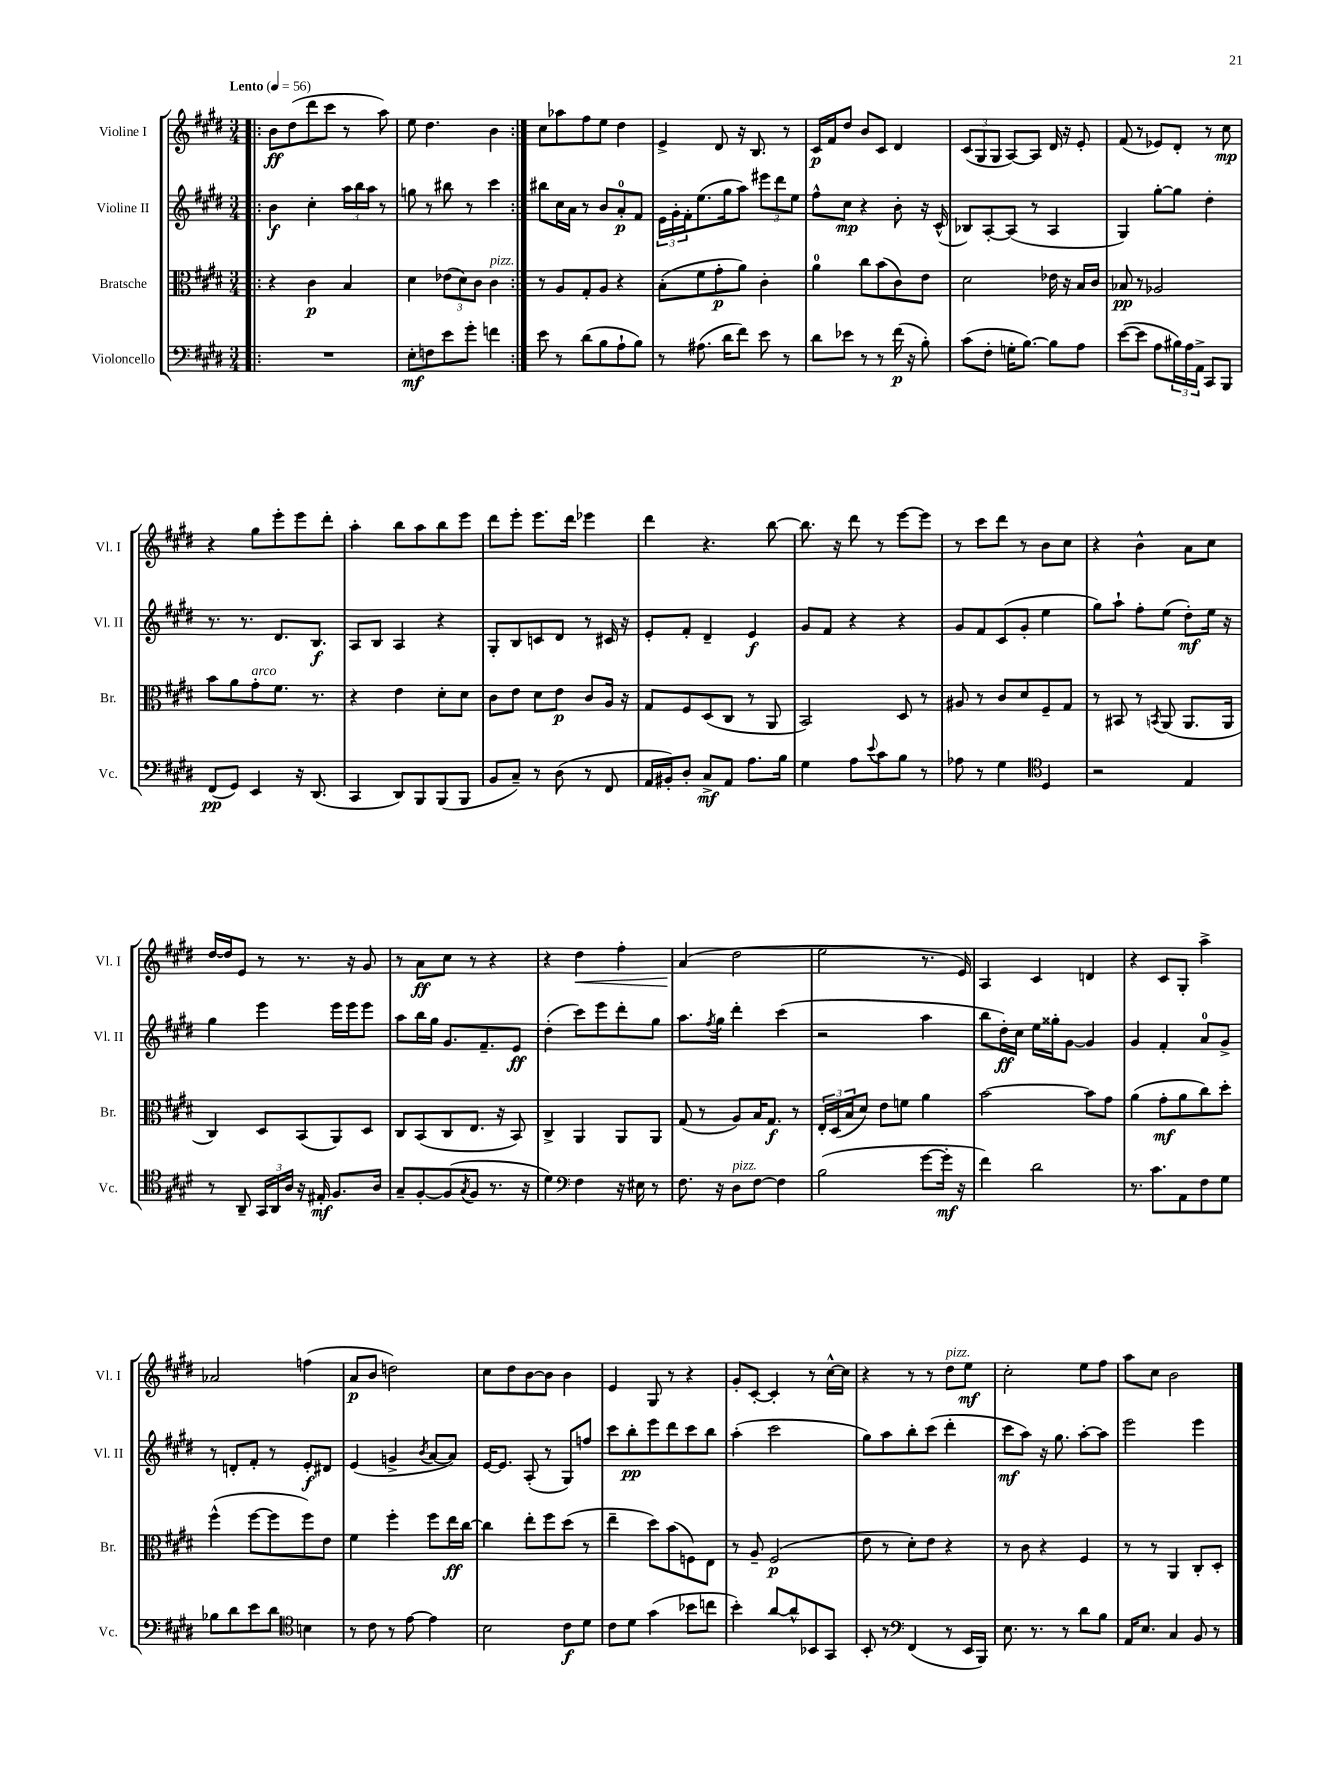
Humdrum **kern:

**kern	**kern	**kern	**kern
*staff4	*staff3	*staff2	*staff1
*clefF4	*clefC3	*clefG2	*clefG2
*k[f#c#g#d#]	*k[f#c#g#d#]	*k[f#c#g#d#]	*k[f#c#g#d#]
*M3/4	*M3/4	*M3/4	*M3/4
*MM56	*MM56	*MM56	*MM56
=!|:	=!|:	=!|:	=!|:
2.r	4r	4b	8b
.	.	.	(8dd#
.	4c#	4cc#'	8ddd#
.	.	.	8ccc#
.	4B	24aa	8r
.	.	24bb	.
.	.	24aa	.
.	.	8r	8aa)
=	=	=	=
8E'	4d#	8gg	8ee
8F	.	8r	4.dd#
8e	(12e-	8bb#	.
.	12d#)	.	.
8g#'	.	8r	.
.	12c#	.	.
4f	4c#	4ccc#	4b
=:|!	=:|!	=:|!	=:|!
8e	8r	8bb#	8cc#
8r	8A	16cc#	8aa-
.	.	16a	.
(8d#	8G#'	8r	8ff#
8B	8A	8b	8ee
8A`	4r	8a'	4dd#
8B)	.	8f#	.
=	=	=	=
8r	(8B'	24e	4e^
.	.	24g#'	.
.	.	24f#'	.
(8.A#	8f#	(8.ee	.
.	8g#'	.	8d#
16d#	.	16gg#	.
8f#)	8a)	8aa)	16r
.	.	.	8.B
8e	4c#'	12eee#	.
.	.	12ddd#	.
8r	.	.	8r
.	.	12ee	.
=	=	=	=
8d#	4a	8ff#^^	16c#
.	.	.	16f#
8e-	.	8cc#	8dd#
8r	8cc#	4r	8b
8r	(8b	.	8c#
(16f#	8c#)	8b'	4d#
16r	.	.	.
8B')	8e	16r	.
.	.	(16c#^^	.
=	=	=	=
(8c#	2d#	8B-)	(12c#
.	.	.	12G#
8F#'	.	[8A'	.
.	.	.	12G#
16G'	.	(8A]	[8A)
[8.B)	.	.	.
.	.	8r	8A]
8B]	16e-	4A	16d#
.	16r	.	16r
8A	16B	.	8e'
.	16c#	.	.
=	=	=	=
([8e	8B-	4G#)	(8f#
8e]	8r	.	8r
8A	2A-	[8gg#'	8e-)
24B#)	.	8gg#]	8d#'
24A	.	.	.
24AA^	.	.	.
8CC#	.	4dd#'	8r
8BBB	.	.	8cc#
=	=	=	=
(8FF#	8b	8.r	4r
8GG#)	8a	.	.
.	.	8.r	.
4EE	8g#'	.	8gg#
.	8.f#	8.d#	8eee'
16r	.	.	8eee
(8.DD#	8.r	8.B	.
.	.	.	8ddd#'
=	=	=	=
4CC#	4r	8A	4aa'
.	.	8B	.
8DD#)	4e	4A	8bb
8BBB	.	.	8aa
(8BBB	8d#'	4r	8bb
8BBB	8d#	.	8eee
=	=	=	=
8BB	8c#	8G#'	8ddd#
8C#~)	8e	8B	8eee'
8r	8d#	8c	8.eee
(8D#	8e	8d#	.
.	.	.	16ddd#
8r	8c#	8r	4eee-
8FF#	16A	16c#	.
.	16r	16r	.
=	=	=	=
16AA	8G#	8e'	4ddd#
16BB#')	.	.	.
8D#'	8F#	8f#'	.
8C#^	(8D#	4d#~	4.r
8AA	8C#	.	.
8.A	8r	4e	.
.	8AA	.	[8bb
16B	.	.	.
=	=	=	=
4G#	2BB)	8g#	8.bb]
.	.	8f#	.
.	.	.	16r
8A	.	4r	8ddd#
8qqe	.	.	.
8c#	.	.	8r
8B	8D#	4r	[8eee
8r	8r	.	8eee]
=	=	=	=
8A-	8A#	8g#	8r
8r	8r	8f#	8ccc#
4G#	8c#	(8c#	8ddd#
.	8d#	8g#'	8r
*clefC4	*	*	*
4D#	8F#~	4ee	8b
.	8G#	.	8cc#
=	=	=	=
2r	8r	8gg#)	4r
.	8BB#	8aa`	.
.	8r	8ff#'	4b^^
.	8qBB	.	.
.	(8AA	(8ee	.
4E	8.AA	8dd#')	8a
.	.	16ee	8cc#
.	16AA	16r	.
=	=	=	=
8r	4C#)	4gg#	[16dd#
.	.	.	16dd#]
8AA~	.	.	8e
24GG#	8D#	4eee	8r
24AA	.	.	.
24A	.	.	.
16r	(8BB	.	8.r
16E#'	.	.	.
8.F#	8AA)	16eee	.
.	.	16eee	16r
.	8D#	8eee	8g#
16A	.	.	.
=	=	=	=
8G#~	8C#	8aa	8r
[8F#'	(8BB	16bb	8a
.	.	16gg#	.
(8F#]	8C#	8.g#	8cc#
8qG#	.	.	.
8F#	8.E	.	8r
.	.	8.f#~	.
8.r	.	.	4r
.	16r	.	.
.	8BB)	8e	.
16r	.	.	.
=	=	=	=
4d#)	4C#^	(4dd#'	4r
*clefF4	*	*	*
4F#	4AA	8ccc#)	4dd#
.	.	8eee	.
16r	8AA	8ddd#'	4ff#'
16E#	.	.	.
8r	8AA	8gg#	.
=	=	=	=
8.F#	(8G#	8.aa	(4a
.	8r	.	.
.	.	8qff#	.
16r	.	16gg#	.
8D#	8A)	4ddd#'	2dd#
[8F#	16B	.	.
.	8.G#	.	.
4F#]	.	(4ccc#	.
.	8r	.	.
=	=	=	=
(2B	24E'	2r	2ee
.	(24D#	.	.
.	24B	.	.
.	8d#)	.	.
.	8e	.	.
.	8f	.	.
[8g#	4a	4aa	8.r
16g#']	.	.	.
16r	.	.	16e)
=	=	=	=
4f#)	[2b	8bb	4A
.	.	16dd#')	.
.	.	16cc#	.
2d#	.	16ee	4c#
.	.	16gg##'	.
.	.	[8g#	.
.	8b]	4g#]	4d
.	8g#	.	.
=	=	=	=
8.r	(4a	4g#	4r
8.c#	.	.	.
.	8g#'	4f#'	8c#
8AA	8a	.	8G#'
8F#	8cc#)	8a	4aa^
8G#	8dd#'	8g#^	.
=	=	=	=
8B-	(4ff#^^	8r	2a-
8d#	.	8d'	.
8e	[8ff#	8f#'	.
8d#	8ff#]	8r	.
*clefC4	*	*	*
4B	8ff#)	8e'	(4ff
.	8e	8d#	.
=	=	=	=
8r	4f#	(4e	8a
8c#	.	.	8b
8r	4ff#'	4g^	2dd)
[8e	.	.	.
.	.	8qb	.
4e]	8ff#	[8a	.
.	16ee	8a])	.
.	[16cc#	.	.
=	=	=	=
2B	4cc#]	[16e	8cc#
.	.	8.e]	.
.	.	.	8dd#
.	8ee'	(8A'	[8b
.	8ff#	8r	8b]
8c#	(8dd#	8G#)	4b
8d#	8r	8ff	.
=	=	=	=
8c#	4ee~	8ccc#	4e
8d#	.	8bb'	.
(4g#	8dd#)	8eee	8G#
.	(8b	8ddd#	8r
8b-	8F)	8ccc#	4r
8cc	8E	8bb	.
=	=	=	=
4b')	8r	(4aa'	8g#'
.	8A~	.	[8c#'
[8a	(2F#	2ccc#	4c#']
8a^^]	.	.	.
8BB-	.	.	8r
8GG#	.	.	[16cc#^^
.	.	.	16cc#]
=	=	=	=
8BB'	8e	8gg#)	4r
8r	8r	8aa	.
*clefF4	*	*	*
(4FF#	8d#')	8bb'	8r
.	8e	(8ccc#	8r
8r	4r	4ddd#'	8dd#
16EE	.	.	8ee
16BBB)	.	.	.
=	=	=	=
8.E	8r	8ccc#	2cc#'
.	8c#	8aa)	.
8.r	.	.	.
.	4r	16r	.
.	.	8.gg#	.
8r	.	.	.
8d#	4F#	[8aa'	8ee
8B	.	8aa]	8ff#
=	=	=	=
16AA	8r	2eee	8aa
8.E	.	.	.
.	8r	.	8cc#
4C#	4AA	.	2b
8BB	8C#'	4eee	.
8r	8D#'	.	.
==	==	==	==
*-	*-	*-	*-
